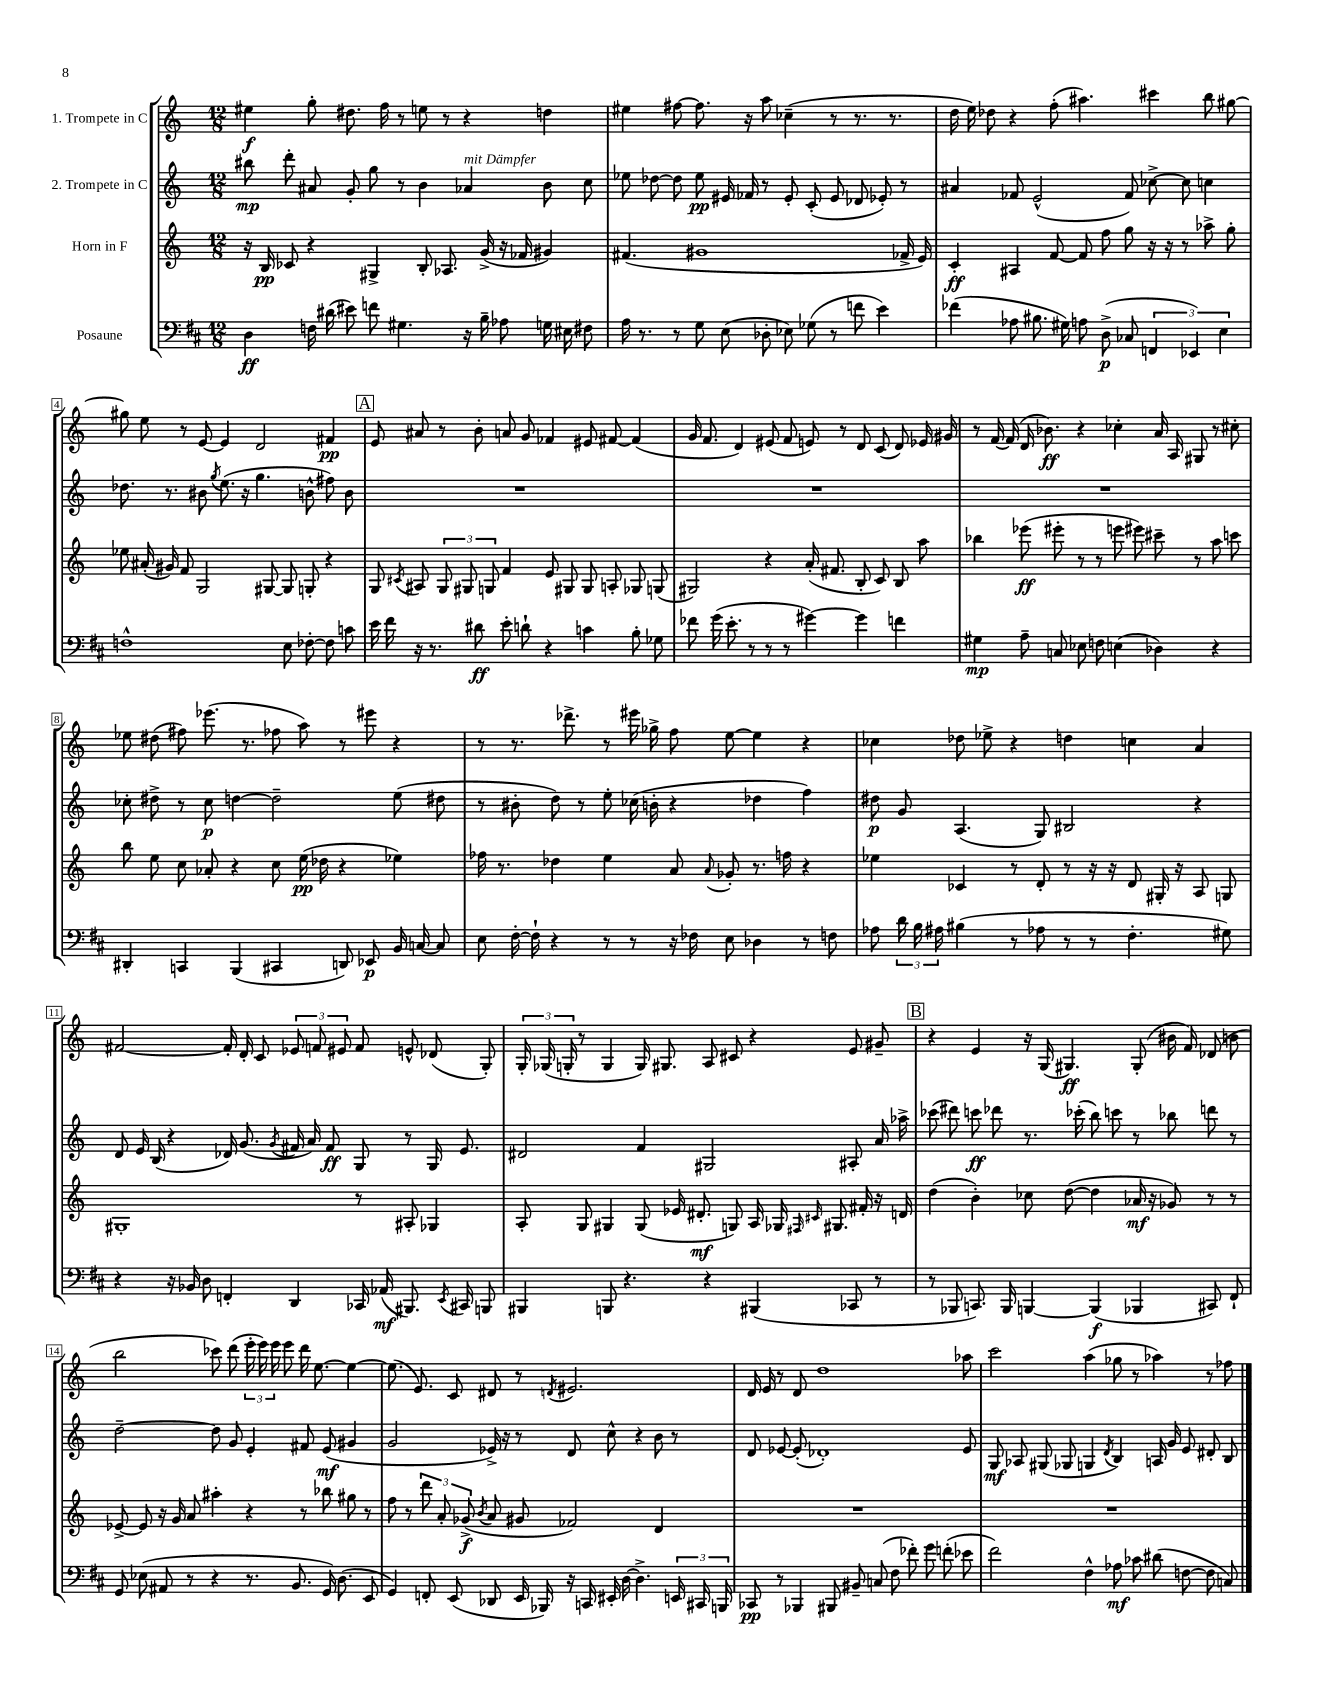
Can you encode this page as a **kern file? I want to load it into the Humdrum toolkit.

**kern	**dynam	**kern	**dynam	**kern	**dynam	**kern	**dynam
*part4	*part4	*part3	*part3	*part2	*part2	*part1	*part1
*staff4	*staff4	*staff3	*staff3	*staff2	*staff2	*staff1	*staff1
*I"Posaune	*	*I"Horn in F	*	*I"2. Trompete in C	*	*I"1. Trompete in C	*
*clefF4	*	*clefG2	*	*clefG2	*	*clefG2	*
*k[f#c#]	*	*k[]	*	*k[]	*	*k[]	*
*M12/8	*	*M12/8	*	*M12/8	*	*M12/8	*
=1	=1	=1	=1	=1	=1	=1	=1
4D\	ff	16r	.	8bb#X\	mp	4ee#X\	f
.	.	16B/	pp	.	.	.	.
.	.	8c-X/	.	8ddd'\	.	.	.
16Fn\	.	4r	.	8a#X/	.	8gg'\	.
(16d#X\	.	.	.	.	.	.	.
8e#X\)	.	.	.	8g'/	.	8.dd#X\	.
8fn\	.	4G#X^/	.	8gg\	.	.	.
.	.	.	.	.	.	16ff\	.
4.G#X\	.	.	.	8r	.	8r	.
.	.	8B'/	.	4b\	.	8een\	.
.	.	8.A-X/	.	.	.	8r	.
!	!	!	!	!LO:TX:a:i:t=mit Dämpfer	!	!	!
16r	.	.	.	4a-X/	.	4r	.
16B~\	.	(16g^/	.	.	.	.	.
8A-X\	.	16r	.	.	.	.	.
.	.	16f-X/	.	.	.	.	.
16Gn\	.	4g#X/)	.	8b\	.	4ddn\	.
16E#X\	.	.	.	.	.	.	.
8F#X\	.	.	.	8cc\	.	.	.
=2	=2	=2	=2	=2	=2	=2	=2
16A\	.	(4.f#X/	.	8ee-X\	.	4ee#X\	.
8.r	.	.	.	.	.	.	.
.	.	.	.	[8dd-X\	.	.	.
8r	.	.	.	8dd-\]	.	[8ff#X\	.
8G\	.	1g#X	.	8ee-\	pp	8.ff#\]	.
(8E\	.	.	.	16e#X/	.	.	.
.	.	.	.	16f-X/	.	16r	.
8D-X'\	.	.	.	8r	.	8aa\	.
8E-X\)	.	.	.	8e#'/	.	(4cc-X~\	.
(8G-X\	.	.	.	(8c'/	.	.	.
8r	.	.	.	8e#/	.	8r	.
8fn\	.	.	.	8d-X/	.	8.r	.
4e\)	.	.	.	8e-X'/)	.	.	.
.	.	.	.	.	.	8.r	.
.	.	16f-X^/	.	8r	.	.	.
.	.	16e/)	.	.	.	.	.
=3	=3	=3	=3	=3	=3	=3	=3
(4f-X\	.	4c'/	ff	4a#X/	.	16dd\	.
.	.	.	.	.	.	16ee\)	.
.	.	.	.	.	.	8dd-X\	.
8A-X\	.	4A#X/	.	8f-X/	.	4r	.
8.B#X\	.	.	.	(2e^^/	.	.	.
.	.	[8f/	.	.	.	(8ff'\	.
16G#X\)	.	.	.	.	.	.	.
8An\	.	8f/]	.	.	.	4.aa#X\)	.
(8D^\	p	8ff\	.	.	.	.	.
8C-X/	.	8gg\	.	8f-/)	.	.	.
6FFn/	.	16r	.	[8cc-X^\	.	4ccc#X\	.
.	.	16r	.	.	.	.	.
.	.	8r	.	8cc-\]	.	.	.
6EE-X/)	.	.	.	.	.	.	.
.	.	8aa-X^\	.	4ccn\	.	8bb\	.
6E\	.	.	.	.	.	.	.
.	.	8gg'\	.	.	.	[8gg#X\	.
!!LO:LB:g=z
=4	=4	=4	=4	=4	=4	=4	=4
1Fn^^	.	8ee-X\	.	8.dd-X\	.	8gg#X\]	.
.	.	(16a#X'/	.	.	.	8ee\	.
.	.	16g#X/)	.	8.r	.	.	.
.	.	8f/	.	.	.	8r	.
.	.	2G/	.	8b#X\	.	[8e/	.
.	.	.	.	8qgg/	.	.	.
.	.	.	.	(8.ee\	.	4e/]	.
.	.	.	.	16r	.	.	.
.	.	.	.	4.gg\	.	2d/	.
.	.	[8G#X/	.	.	.	.	.
8E\	.	8G#/]	.	.	.	.	.
[8F-X'\	.	8Gn'/	.	8bn^^\	.	.	.
8F-\]	.	4r	.	8ff#X\)	.	4f#X/	pp
8cn\	.	.	.	8b\	.	.	.
!!LO:REH:place=s1:t=A
=5	=5	=5	=5	=5	=5	=5	=5
16e\	.	8G/	.	1.r	.	8e/	.
16f#\	.	.	.	.	.	.	.
.	.	8qc#X/	.	.	.	.	.
16r	.	8A#X/	.	.	.	8a#X/	.
8.r	.	.	.	.	.	.	.
.	.	12G/	.	.	.	8r	.
.	.	12G#X/	.	.	.	.	.
8d#X\	ff	.	.	.	.	8b'\	.
.	.	12Gn/	.	.	.	.	.
8e'\	.	4f/	.	.	.	8an/	.
8dn`\	.	.	.	.	.	8g/	.
4r	.	8e/	.	.	.	4f-X/	.
.	.	8G#X/	.	.	.	.	.
4cn\	.	8G#/	.	.	.	8e#X/	.
.	.	8An'/	.	.	.	[8f#X/	.
8B'\	.	8G-X/	.	.	.	(4f#/]	.
8G-X\	.	(8Gn/	.	.	.	.	.
=6	=6	=6	=6	=6	=6	=6	=6
8f-X\	.	2G#X/)	.	1.r	.	16g/	.
.	.	.	.	.	.	8.f/	.
(16g\	.	.	.	.	.	.	.
8.e'\	.	.	.	.	.	.	.
.	.	.	.	.	.	4d/)	.
8r	.	.	.	.	.	.	.
8r	.	4r	.	.	.	(8e#X/	.
8r	.	.	.	.	.	8f/	.
[4g#X\)	.	(16a'/	.	.	.	8en/)	.
.	.	8.f#X/	.	.	.	.	.
.	.	.	.	.	.	8r	.
4g#\]	.	8B'/	.	.	.	8d/	.
.	.	8c/)	.	.	.	(8c/	.
4fn\	.	8B/	.	.	.	8d/)	.
.	.	8aa\	.	.	.	16e-X/	.
.	.	.	.	.	.	16g#X/	.
=7	=7	=7	=7	=7	=7	=7	=7
4G#X\	mp	4bb-X\	.	1.r	.	8r	.
.	.	.	.	.	.	[16f/	.
.	.	.	.	.	.	(16f/]	.
8A~\	.	(8eee-X\	ff	.	.	16d/	.
.	.	.	.	.	.	8.b-X\)	ff
8Cn/	.	8eee#X'\	.	.	.	.	.
8E-X\	.	8r	.	.	.	4r	.
8Fn\	.	8r	.	.	.	.	.
(4En\	.	8eeen\	.	.	.	4cc-X'\	.
.	.	8eee#X\)	.	.	.	.	.
4D-X\)	.	8ccc#X~\	.	.	.	16a/	.
.	.	.	.	.	.	16A/	.
.	.	8r	.	.	.	8G#X/	.
4r	.	8aa\	.	.	.	8r	.
.	.	8cccn\	.	.	.	8cc#X'\	.
!!LO:LB:g=z
=8	=8	=8	=8	=8	=8	=8	=8
4DD#X'/	.	8bb\	.	8cc-X'\	.	8ee-X\	.
.	.	8ee\	.	8dd#X^\	.	(8dd#X\	.
4CCn/	.	8cc\	.	8r	.	8ff#X\)	.
.	.	8a-X'/	.	8cc-\	p	(8.eee-X\	.
(4BBB/	.	4r	.	[4ddn\	.	.	.
.	.	.	.	.	.	8.r	.
4CC#X/	.	8cc\	.	2dd~\]	.	8ff-X\	.
.	.	(16ee\	pp	.	.	8aa\)	.
.	.	16dd-X\	.	.	.	.	.
8DDn/)	.	4r	.	.	.	8r	.
8EE-X/	p	.	.	.	.	8eee#X\	.
16BB/	.	4ee-X\)	.	(8ee\	.	4r	.
[16Cn/	.	.	.	.	.	.	.
8C/]	.	.	.	8dd#X\	.	.	.
=9	=9	=9	=9	=9	=9	=9	=9
8E\	.	16ff-X\	.	8r	.	8r	.
.	.	8.r	.	.	.	.	.
[16F#'\	.	.	.	8b#X'\	.	8.r	.
16F#`\]	.	.	.	.	.	.	.
4r	.	4dd-X\	.	8dd\)	.	.	.
.	.	.	.	.	.	8.ddd-X^\	.
.	.	.	.	8r	.	.	.
8r	.	4ee\	.	8ee'\	.	8r	.
8r	.	.	.	(16cc-X\	.	16eee#X\	.
.	.	.	.	16bn'\	.	16gg-X^\	.
16r	.	8a/	.	4r	.	8ff\	.
16F-X\	.	.	.	.	.	.	.
.	.	8qqa/	.	.	.	.	.
8E\	.	8g-X'/	.	.	.	[8ee\	.
4D-X\	.	8.r	.	4dd-X\	.	4ee\]	.
.	.	16ffn\	.	.	.	.	.
8r	.	4r	.	4ff\)	.	4r	.
8Fn\	.	.	.	.	.	.	.
=10	=10	=10	=10	=10	=10	=10	=10
8A-X\	.	4ee-X\	.	8dd#X\	p	4cc-X\	.
24d\	.	.	.	8g/	.	.	.
24B\	.	.	.	.	.	.	.
24A#X\	.	.	.	.	.	.	.
(4B#X\	.	4c-X/	.	(4.A/	.	8dd-X\	.
.	.	.	.	.	.	8ee-X^\	.
8r	.	8r	.	.	.	4r	.
8A-X\	.	8d'/	.	8G/)	.	.	.
8r	.	8r	.	2B#X/	.	4ddn\	.
8r	.	16r	.	.	.	.	.
.	.	16r	.	.	.	.	.
4.F#'\	.	8d/	.	.	.	4ccn\	.
.	.	16G#X'/	.	.	.	.	.
.	.	16r	.	.	.	.	.
.	.	8A/	.	4r	.	4a/	.
8G#X\)	.	8Gn/	.	.	.	.	.
!!LO:LB:g=z
=11	=11	=11	=11	=11	=11	=11	=11
4r	.	1G#X'	.	8d/	.	[2f#X/	.
.	.	.	.	16e/	.	.	.
.	.	.	.	(16B/	.	.	.
16r	.	.	.	4r	.	.	.
16BB-X/	.	.	.	.	.	.	.
8D\	.	.	.	.	.	.	.
4FFn'/	.	.	.	16d-X/)	.	16f#'/]	.
.	.	.	.	(8.g/	.	16d'/	.
.	.	.	.	.	.	8c/	.
.	.	.	.	8qg/	.	.	.
4DD/	.	.	.	16f#X/	.	12e-X/	.
.	.	.	.	16a/)	.	.	.
.	.	.	.	.	.	12fn/	.
.	.	.	.	8f#/	ff	.	.
.	.	.	.	.	.	12e#X/	.
16CC-X/	.	8r	.	8G/	.	8f/	.
(16AA-X/	mf	.	.	.	.	.	.
8.BBB#X/)	.	8A#X'/	.	8r	.	8en^^/	.
.	.	4G-X/	.	16G/	.	(8d-X/	.
8qEE/	.	.	.	.	.	.	.
16CC#X/	.	.	.	8.e/	.	.	.
8BBBn/	.	.	.	.	.	8G'/)	.
=12	=12	=12	=12	=12	=12	=12	=12
4BBB#X/	.	8A'/	.	2d#X/	.	24G'/	.
.	.	.	.	.	.	(24G-X/	.
.	.	.	.	.	.	24Gn'/	.
.	.	8G/	.	.	.	8r	.
8BBBn/	.	4G#X/	.	.	.	4G/	.
4.r	.	.	.	.	.	.	.
.	.	(8G#/	.	4f/	.	16G/)	.
.	.	.	.	.	.	8.G#X/	.
.	.	16e-X/	.	.	.	.	.
.	.	8.d#X'/	mf	.	.	.	.
4r	.	.	.	2G#X/	.	8A/	.
.	.	8Gn/)	.	.	.	8c#X/	.
(4BBB#X/	.	16A/	.	.	.	4r	.
.	.	16G-X/	.	.	.	.	.
.	.	16qqF#X/	.	.	.	.	.
.	.	16qqc#X/	.	.	.	.	.
.	.	8.G#X/	.	.	.	.	.
8CC-X/	.	.	.	8A#X'/	.	8e/	.
.	.	16f#X'/	.	.	.	.	.
8r	.	16r	.	16a/	.	8g#X~/	.
.	.	16dn/	.	16aa-X^\	.	.	.
!!LO:REH:place=s1:t=B
=13	=13	=13	=13	=13	=13	=13	=13
8r	.	(4dd\	.	(8ccc-X\	.	4r	.
8BBB-X/	.	.	.	8ddd#X\)	.	.	.
8.CCn/)	.	4b'\)	.	8cccn\	ff	4e/	.
.	.	.	.	8ddd-X\	.	.	.
16BBB-/	.	.	.	.	.	.	.
[4BBBn/	.	8cc-X\	.	8.r	.	16r	.
.	.	.	.	.	.	(16G/	.
.	.	([8dd\	.	.	.	4.G#X/)	ff
.	.	.	.	(16ccc-X'\	.	.	.
(4BBB/]	f	4dd\]	.	8bb\)	.	.	.
.	.	.	.	8cccn\	.	.	.
4BBB-X/	.	16a-X/	mf	8r	.	(8G#'/	.
.	.	16r	.	.	.	.	.
.	.	8g-X/)	.	8bb-X\	.	16b#X\	.
.	.	.	.	.	.	16f/)	.
8CC#X/)	.	8r	.	8dddn\	.	(8d-X/	.
8FF#`/	.	8r	.	8r	.	8bn\	.
!!LO:LB:g=z
=14	=14	=14	=14	=14	=14	=14	=14
8GG/	.	[8e-X^/	.	[2dd~\	.	2bb\	.
(8E-X\	.	8e-/]	.	.	.	.	.
8AA#X/	.	16r	.	.	.	.	.
.	.	16g/	.	.	.	.	.
8r	.	8a/	.	.	.	.	.
4r	.	4aa#X'\	.	8dd\]	.	8ccc-X\)	.
.	.	.	.	8g/	.	(8ddd\	.
8.r	.	4r	.	4e'/	.	24eee'\	.
.	.	.	.	.	.	24eee\)	.
.	.	.	.	.	.	24eee\	.
.	.	.	.	.	.	8eee\	.
8.BB/	.	.	.	.	.	.	.
.	.	8r	.	8f#X/	.	16ddd\	.
.	.	.	.	.	.	[8.ee\	.
16GG/)	.	8bb-X\	.	(8e/	mf	.	.
(8.D\	.	.	.	.	.	.	.
.	.	8gg#X\	.	4g#X/	.	4ee\_	.
8EE/	.	8r	.	.	.	.	.
=15	=15	=15	=15	=15	=15	=15	=15
4GG/)	.	8ff\	.	2g/	.	(8.ee\]	.
.	.	8r	.	.	.	.	.
.	.	.	.	.	.	8.e/)	.
8FFn'/	.	12ddd\	.	.	.	.	.
.	.	12a'/	.	.	.	.	.
(8EE/	.	.	.	.	.	8c/	.
.	.	(12g-X^/	f	.	.	.	.
.	.	8qb/	.	.	.	.	.
8DD-X/	.	8a/	.	16e-X^/)	.	8d#X/	.
.	.	.	.	16r	.	.	.
16EE/	.	8g#X/	.	8r	.	8r	.
16BBB-X/)	.	.	.	.	.	.	.
.	.	.	.	.	.	8qdn/	.
16r	.	2f-X/)	.	8d/	.	2.e#X/	.
16CCn/	.	.	.	.	.	.	.
16EE#X'/	.	.	.	8cc^^\	.	.	.
[16D\	.	.	.	.	.	.	.
4.D^\]	.	.	.	4r	.	.	.
.	.	4d/	.	8b\	.	.	.
24EEn/	.	.	.	8r	.	.	.
24CC#X/	.	.	.	.	.	.	.
24BBBn/	.	.	.	.	.	.	.
=16	=16	=16	=16	=16	=16	=16	=16
8CC-X/	pp	1.r	.	8d/	.	16d/	.
.	.	.	.	.	.	16e/	.
8r	.	.	.	[8e-X/	.	8r	.
4BBB-X/	.	.	.	(8e-'/]	.	8d/	.
.	.	.	.	1d-X')	.	1dd	.
8BBB#X/	.	.	.	.	.	.	.
8BB#X~/	.	.	.	.	.	.	.
(8Cn/	.	.	.	.	.	.	.
8F#\	.	.	.	.	.	.	.
8f-X'\)	.	.	.	.	.	.	.
8g\	.	.	.	.	.	.	.
(8fn'\	.	.	.	.	.	.	.
8e-X\	.	.	.	8e-/	.	8aa-X\	.
=17	=17	=17	=17	=17	=17	=17	=17
2f#\)	.	1.r	.	8G/	mf	2ccc\	.
.	.	.	.	8A-X/	.	.	.
.	.	.	.	(8G#X/	.	.	.
.	.	.	.	8G-X/	.	.	.
4F#^^\	.	.	.	4Gn/	.	(4aa\	.
.	.	.	.	8qd/	.	.	.
8A-X\	mf	.	.	4B/)	.	8gg-X\	.
8c-X\	.	.	.	.	.	8r	.
(8d#X\	.	.	.	16An/	.	4aa-X\)	.
.	.	.	.	16g/	.	.	.
[8Fn\	.	.	.	8e/	.	.	.
8F\]	.	.	.	8d#X'/	.	8r	.
8Cn/)	.	.	.	8B/	.	8ff-X\	.
==	==	==	==	==	==	==	==
*-	*-	*-	*-	*-	*-	*-	*-
